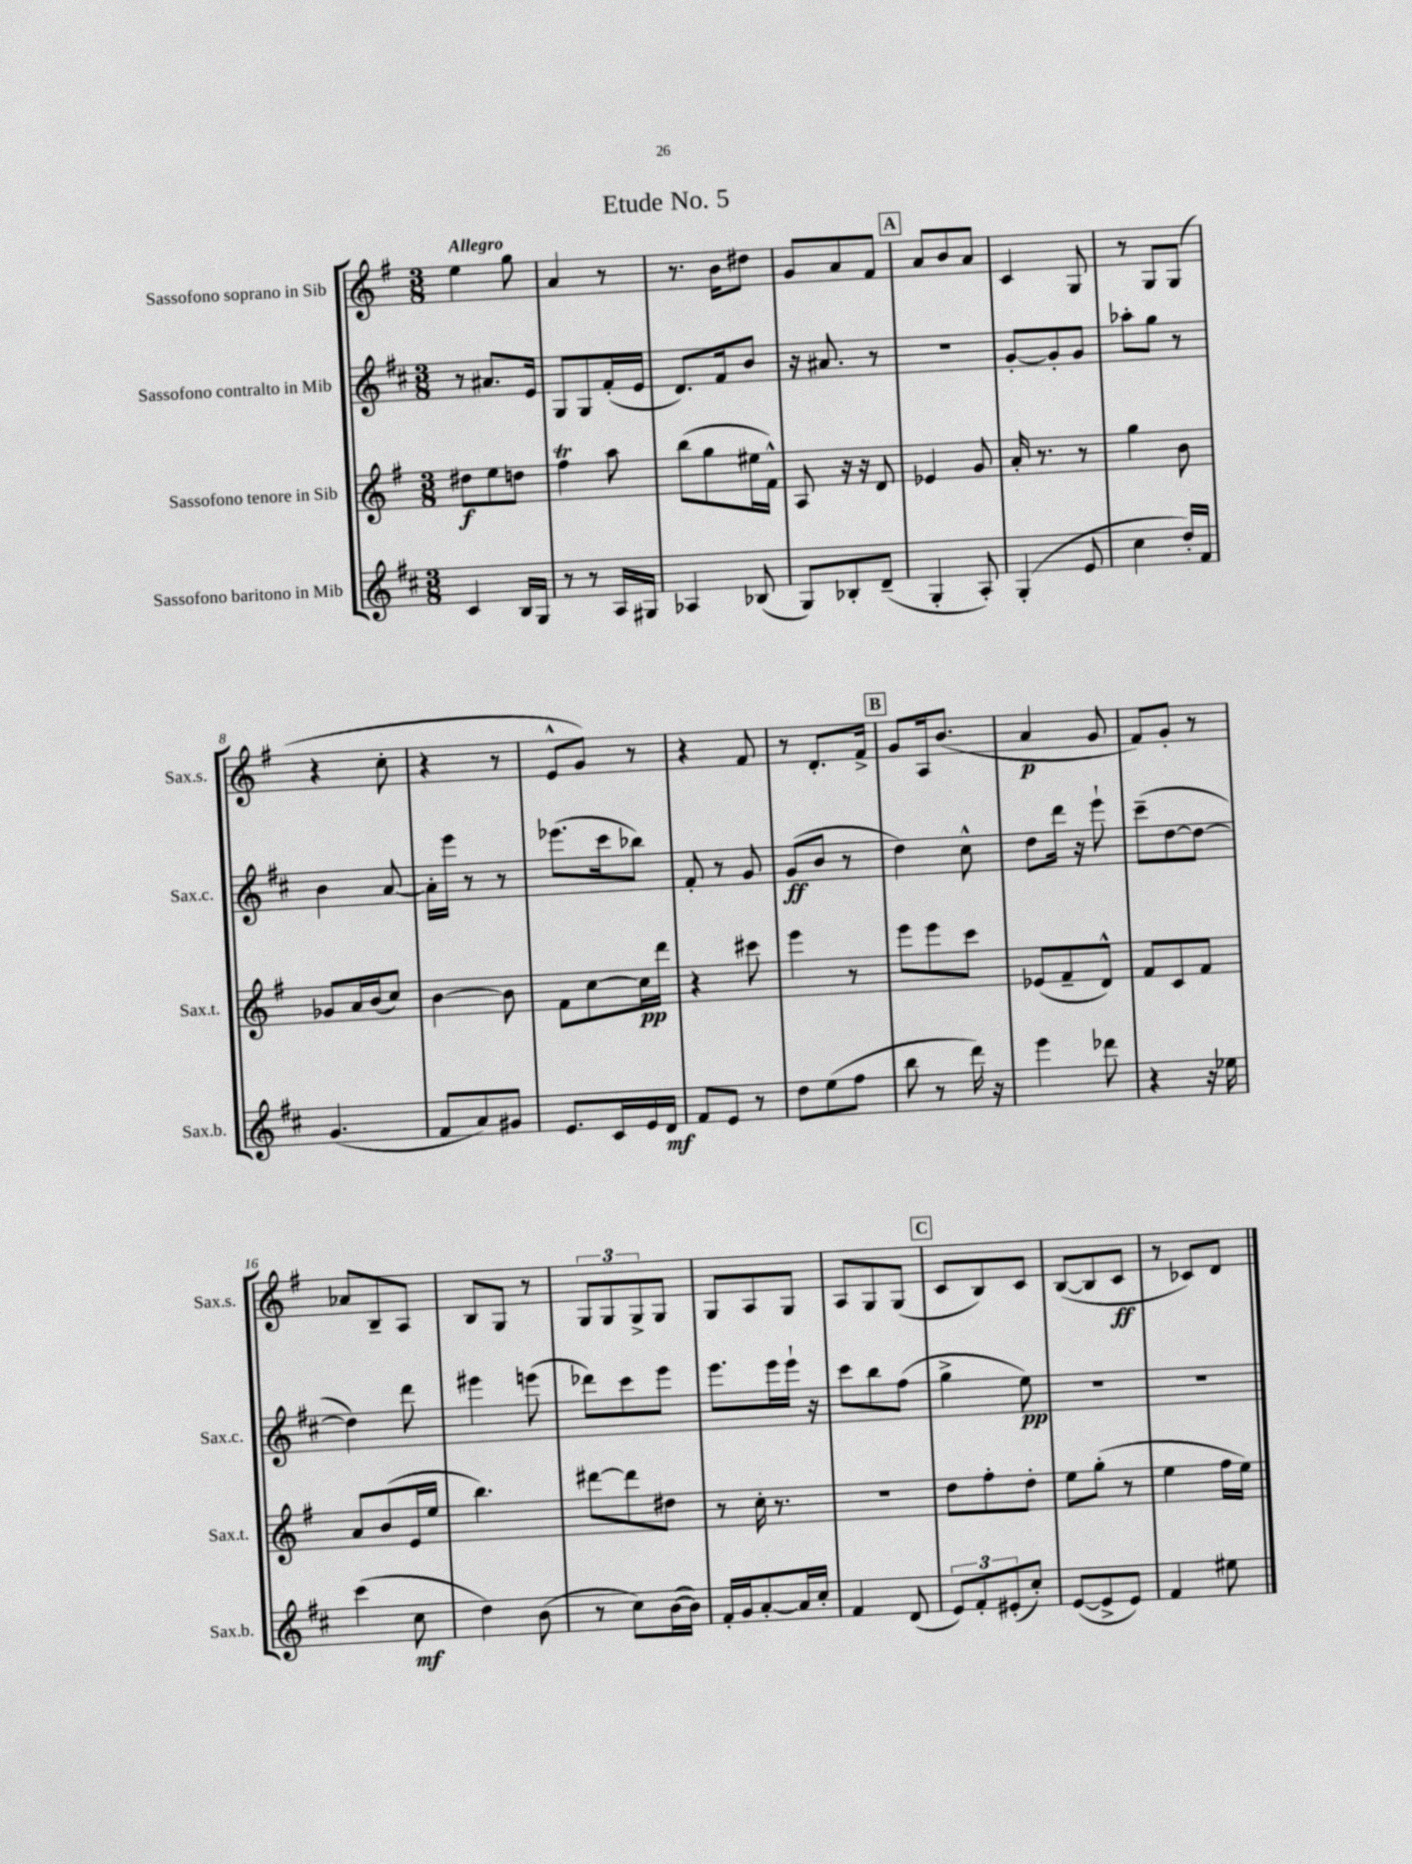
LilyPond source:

\header { title = "Etude No. 5" }
<<
\new StaffGroup <<
\new Staff = "s0" \with { instrumentName = "Sassofono soprano in Sib" shortInstrumentName = "Sax.s." } {
    \clef treble \key g \major \numericTimeSignature \time 3/8 \tempo "Allegro"
    e''4 g''8 |
    a'4 r8 |
    r8. b'16 dis''8 |
    g'8 a'8 fis'8 |
    \mark \markup { \box "A" } a'8 b'8 a'8 |
    c'4 g8 |
    r8 g8 g8( |
    r4 c''8-. |
    r4 r8 |
    e'8-^ g'8) r8 |
    r4 fis'8 |
    r8 d'8.-. fis'16-> |
    \mark \markup { \box "B" } g'8 a16 b'8.( |
    a'4\p g'8 |
    fis'8) g'8-. r8 |
    aes'8 b8-- a8 |
    b8 g8 r8 |
    \tuplet 3/2 { g8 g8 g8-> } g8 |
    g8 a8 g8 |
    a8 g8 g8( |
    \mark \markup { \box "C" } c'8 b8) c'8 |
    b8~( b8 c'8\ff |
    r8 ces'8) d'8 \bar "|." |
}
\new Staff = "s1" \with { instrumentName = "Sassofono contralto in Mib" shortInstrumentName = "Sax.c." } {
    \clef treble \key d \major \numericTimeSignature \time 3/8
    r8 ais'8. e'16 |
    g8 g8 fis'16-.( e'16 |
    d'8.) fis'16 b'8 |
    r16 ais'8. r8 |
    \mark \markup { \box "A" } r4. |
    g'8~-. g'8-. g'8 |
    aes''8-. g''8 r8 |
    b'4 a'8~ |
    a'16-. e'''16 r8 r8 |
    ees'''8.( cis'''16 bes''8) |
    fis'8-. r8 g'8 |
    g'8\ff( b'8 r8 |
    \mark \markup { \box "B" } d''4) cis''8-^ |
    d''8 d'''16 r16 e'''8-! |
    cis'''8--( d''8~ d''8~ |
    d''4) d'''8 |
    eis'''4 e'''8( |
    des'''8) cis'''8 e'''8 |
    e'''8. e'''16 e'''16-! r16 |
    cis'''8 b''8 fis''8( |
    \mark \markup { \box "C" } g''4-> e''8\pp) |
    R4. |
    R4. \bar "|." |
}
\new Staff = "s2" \with { instrumentName = "Sassofono tenore in Sib" shortInstrumentName = "Sax.t." } {
    \clef treble \key g \major \numericTimeSignature \time 3/8
    dis''8\f e''8 d''8 |
    fis''4\trill a''8 |
    b''8( g''8 eis''16 fis'16-^) |
    a8 r16 r16 d'8 |
    \mark \markup { \box "A" } ees'4 g'8 |
    a'16-. r8. r8 |
    g''4 b'8 |
    ges'8 a'16 b'16( c''8) |
    b'4~ b'8 |
    fis'8 c''8~ c''16\pp d'''16 |
    r4 cis'''8 |
    e'''4 r8 |
    \mark \markup { \box "B" } e'''8 e'''8 c'''8 |
    ees'8( fis'8-- d'8-^) |
    fis'8 c'8 fis'8 |
    a'8 b'8( e'16 e''16 |
    b''4.) |
    dis'''8~ dis'''8 dis''8 |
    r8 c''16-. r8. |
    R4. |
    \mark \markup { \box "C" } d''8 fis''8-. d''8-. |
    e''8 g''8-.( r8 |
    e''4 fis''16 e''16) \bar "|." |
}
\new Staff = "s3" \with { instrumentName = "Sassofono baritono in Mib" shortInstrumentName = "Sax.b." } {
    \clef treble \key d \major \numericTimeSignature \time 3/8
    cis'4 b16 g16 |
    r8 r8 a16 gis16 |
    aes4 bes8( |
    g8) bes8-. d'8--( |
    \mark \markup { \box "A" } g4-. a8-.) |
    g4-.( e'8 |
    cis''4 d''16-.) fis'16 |
    g'4.( |
    fis'8 a'8) gis'8 |
    e'8. cis'16 e'16 d'16\mf |
    fis'8 e'8 r8 |
    d''8 e''8( fis''8 |
    \mark \markup { \box "B" } b''8 r8 d'''16) r16 |
    e'''4 des'''8 |
    r4 r16 ees''16 |
    cis'''4( cis''8\mf |
    d''4) b'8( |
    r8 cis''8) b'16~( b'16) |
    fis'16-. g'16 a'8~-. a'16 cis''16-. |
    fis'4 d'8( |
    \mark \markup { \box "C" } \tuplet 3/2 { e'8) fis'8-. eis'8-.( } cis''8-.) |
    e'8~( e'8-> e'8) |
    fis'4 eis''8 \bar "|." |
}
>>
>>
